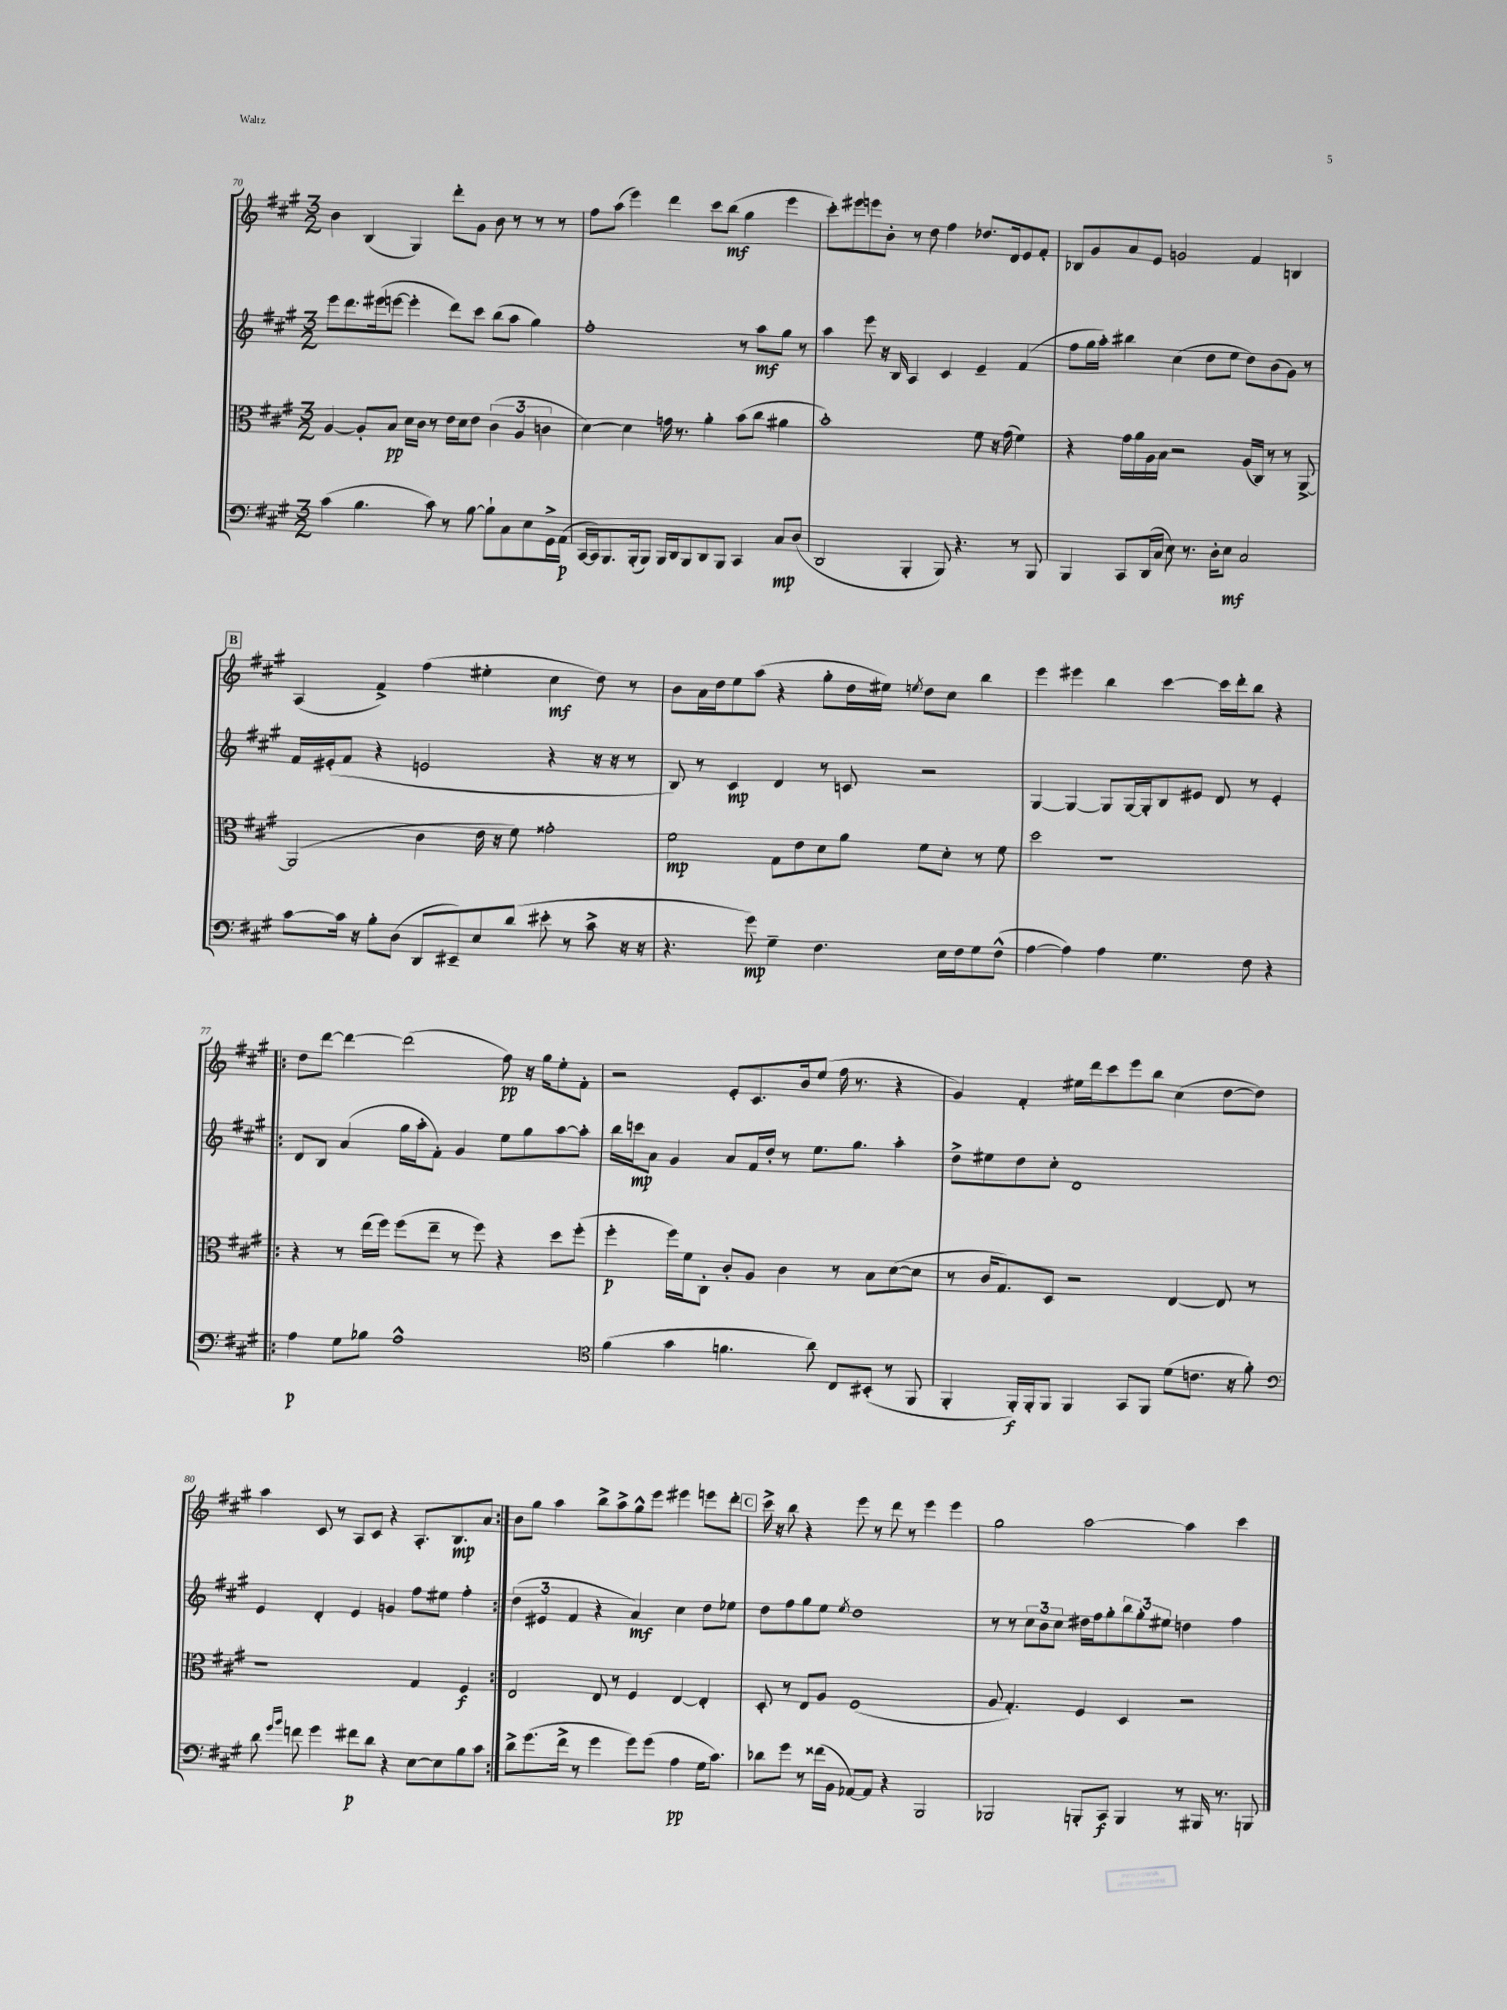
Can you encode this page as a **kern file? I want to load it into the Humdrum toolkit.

**kern	**kern	**kern	**kern
*staff4	*staff3	*staff2	*staff1
*clefF4	*clefC3	*clefG2	*clefG2
*k[f#c#g#]	*k[f#c#g#]	*k[f#c#g#]	*k[f#c#g#]
*M3/2	*M3/2	*M3/2	*M3/2
(4c#	[4A	8eee	4b
.	.	8.ddd	.
4.B	8A']	.	(4B
.	.	(16eee#	.
.	8B	[8eee	.
.	16d	4eee']	4G#)
.	16c#	.	.
8c#)	8r	.	.
8r	16e	8ddd)	8ddd'
.	16d	.	.
[8B	8e	8ccc#	8g#
8B`]	(6c#	(8bb	8b
8C#	.	8aa	8r
.	6A	.	.
8E	.	4gg#)	8r
.	6c	.	.
16GG#^	.	.	8r
(16AA	.	.	.
=	=	=	=
[16CC#	[4d)	1ff#'	8ff#
16CC#])	.	.	.
8.BBB	.	.	(8aa
.	4d]	.	4eee)
(16BBB'	.	.	.
8BBB)	.	.	.
16BBB	16g	.	4ddd
16DD	8.r	.	.
8BBB	.	.	.
8DD	4a'	.	8ccc#
8BBB	.	.	(8bb
4CC#	(8b	8r	4gg#
.	8cc#	8aa	.
8C#	4a#	8gg#	4eee
(8D	.	8r	.
=	=	=	=
2DD	1b')	4aa	8ccc#')
.	.	.	8eee#
.	.	8eee	8eee
.	.	16r	8b'
.	.	16B	.
4BBB'	.	4A	8r
.	.	.	8dd
8BBB)	.	4c#	4ff#
4.r	.	.	.
.	8f#	4e~	8.dd-
.	16r	.	.
.	(16g#	.	16d
8r	4f#)	(4f#	8e
8BBB	.	.	8f#'
=	=	=	=
4BBB	4r	8ff#	8B-
.	.	16gg#	8g#
.	.	16aa')	.
8CC#	16g#	4bb#	8a
.	16a	.	.
(16DD	16A	.	8e
16C#	16B	.	.
8E)	2r	(4cc#	2g
8.r	.	.	.
.	.	8dd	.
16D'	.	.	.
8E	.	8ee	.
2C#	(16A	8dd)	4f#
.	16C#)	.	.
.	8r	(8b	.
.	8r	8g#)	4B
.	[8AA^	8r	.
=	=	=	=
[8c#	(2AA]	16f#	(4A
.	.	(16e#'	.
16c#]	.	8f#	.
16r	.	.	.
8B'	.	4r	4f#^)
(8D	.	.	.
8DD	4c#	2e	(4ff#
8EE#~)	.	.	.
8E	16e	.	4ee#'
.	16r	.	.
(8d	8f#)	.	.
8e#'	2g##'	4r	4cc#
8r	.	.	.
8c#^	.	16r	8dd)
.	.	16r	.
16r	.	8r	8r
16r	.	.	.
=	=	=	=
4.r	2f#	8B)	8b
.	.	8r	16a
.	.	.	16dd
.	.	4c#	8ee
8g#)	.	.	(8aa
4G#~	8G#	4d	4r
.	8e	.	.
4.F#	8d	8r	8gg#'
.	8a	8c	16dd
.	.	.	16ee#)
.	.	.	8qee
.	8f#	2r	8dd
16E	8d'	.	8cc#
16F#	.	.	.
8G#	8r	.	4bb
(8F#^^	8f#	.	.
=	=	=	=
[4A	2dd	[4G#	4eee
4A])	.	4G#_	4eee#
4A	1r	8G#]	4bb
.	.	[16G#	.
.	.	16G#']	.
4.G#	.	8B	[4ccc#
.	.	8e#	.
.	.	8d	16ccc#]
.	.	.	16ddd'
8F#	.	8r	8bb
4r	.	4e#'	4r
=!|:	=!|:	=!|:	=!|:
4A	4r	8d	8dd
.	.	8B	[8ddd
8G#	8r	(4a	4ddd_
8B-	(16ee	.	.
.	16ff#)	.	.
1A^^	(8ff#	16gg#	(2ddd]
.	.	16aa'	.
.	8ee~	8f#')	.
.	8r	4g#	.
.	8ff#)	.	.
.	4r	8ee	8ff#)
.	.	8gg#	16r
.	.	.	16gg#
.	8dd	[8aa	8ee'
.	(8ff#'	8aa']	8f#'
=	=	=	=
*clefC4	*	*	*
(4f#	4ff#'	16bb	2r
.	.	16ccc	.
.	.	8a	.
4g#	16ff#)	4g#	.
.	16f#	.	.
.	8C#'	.	.
4.f	8c#'	8a	8e'
.	8A	16f#	8.c#
.	.	16dd'	.
.	4c#	8r	.
.	.	.	16b
8a)	.	8.ee	(8ee
8C#	8r	.	16ff#
.	.	8.gg#	8.r
(8BB#'	8B	.	.
8r	([8d	4aa'	4r
8FF#	8d]	.	.
=	=	=	=
4FF#'	8r	8dd^	4g#)
.	16c#	8ee#	.
.	8.G#)	.	.
16FF#')	.	8dd	4f#'
16FF#'	.	.	.
8FF#	8D	8cc#'	.
4FF#	2r	1d	16ee#
.	.	.	16ddd
.	.	.	8ccc#
8GG#	.	.	8eee
8FF#	.	.	8bb
(8d	[4E	.	(4cc#
8.c	.	.	.
.	8E]	.	[8dd
16r	.	.	.
8f#')	8r	.	8dd])
=	=	=	=
*clefF4	*	*	*
8d	1r	4e	4aa
16qqg#	.	.	.
16qqb	.	.	.
8f	.	.	.
4g#	.	4d'	8c#
.	.	.	8r
8f#	.	4e	8A
8d	.	.	8c#
4r	.	4g	4r
[8E	4G#	8ff#	8.A'
8E]	.	8ee#	.
.	.	.	8.B
8B	4F#	4ff#'	.
8c#	.	.	8a
=:|!	=:|!	=:|!	=:|!
8d^	2E	(6dd	8b
(8.g#	.	.	8gg#
.	.	6e#	.
.	.	.	4aa
16f#^	.	.	.
.	.	6f#	.
8r	.	.	.
4g#	8E	4r	8bb^
.	8r	.	8aa^
8g#)	4F#	4a)	8gg#^^
(8g#	.	.	8eee
4A	[4E	4cc#	4eee#
16G#	4E']	8dd	8eee
8.c#)	.	.	.
.	.	8ee-	8ddd'
=	=	=	=
8d-	8D'	8dd	16ccc#^
.	.	.	16r
8g#	8r	8ff#	8bb
8r	8E	8gg#	4r
(16f##	8A	8ee	.
16BB	.	.	.
.	.	8qee	.
[8AA-)	(1F#	1dd	8eee
8AA-]	.	.	8r
4r	.	.	8ddd
.	.	.	8r
2BBB	.	.	4eee
.	.	.	4eee
=	=	=	=
2BBB-	8A	8r	2gg#
.	4.G#')	8r	.
.	.	12cc#	.
.	.	12b	.
.	.	12cc#	.
8BBB'	4F#	16dd#	[2aa
.	.	16ff#	.
8CC#	.	8gg#'	.
4BBB	4D	12bb	.
.	.	12gg#'	.
.	.	12ee#	.
8r	2r	4dd	4aa]
16BBB#	.	.	.
8.r	.	.	.
.	.	4ff#	4ccc#
8BBB	.	.	.
==	==	==	==
*-	*-	*-	*-
